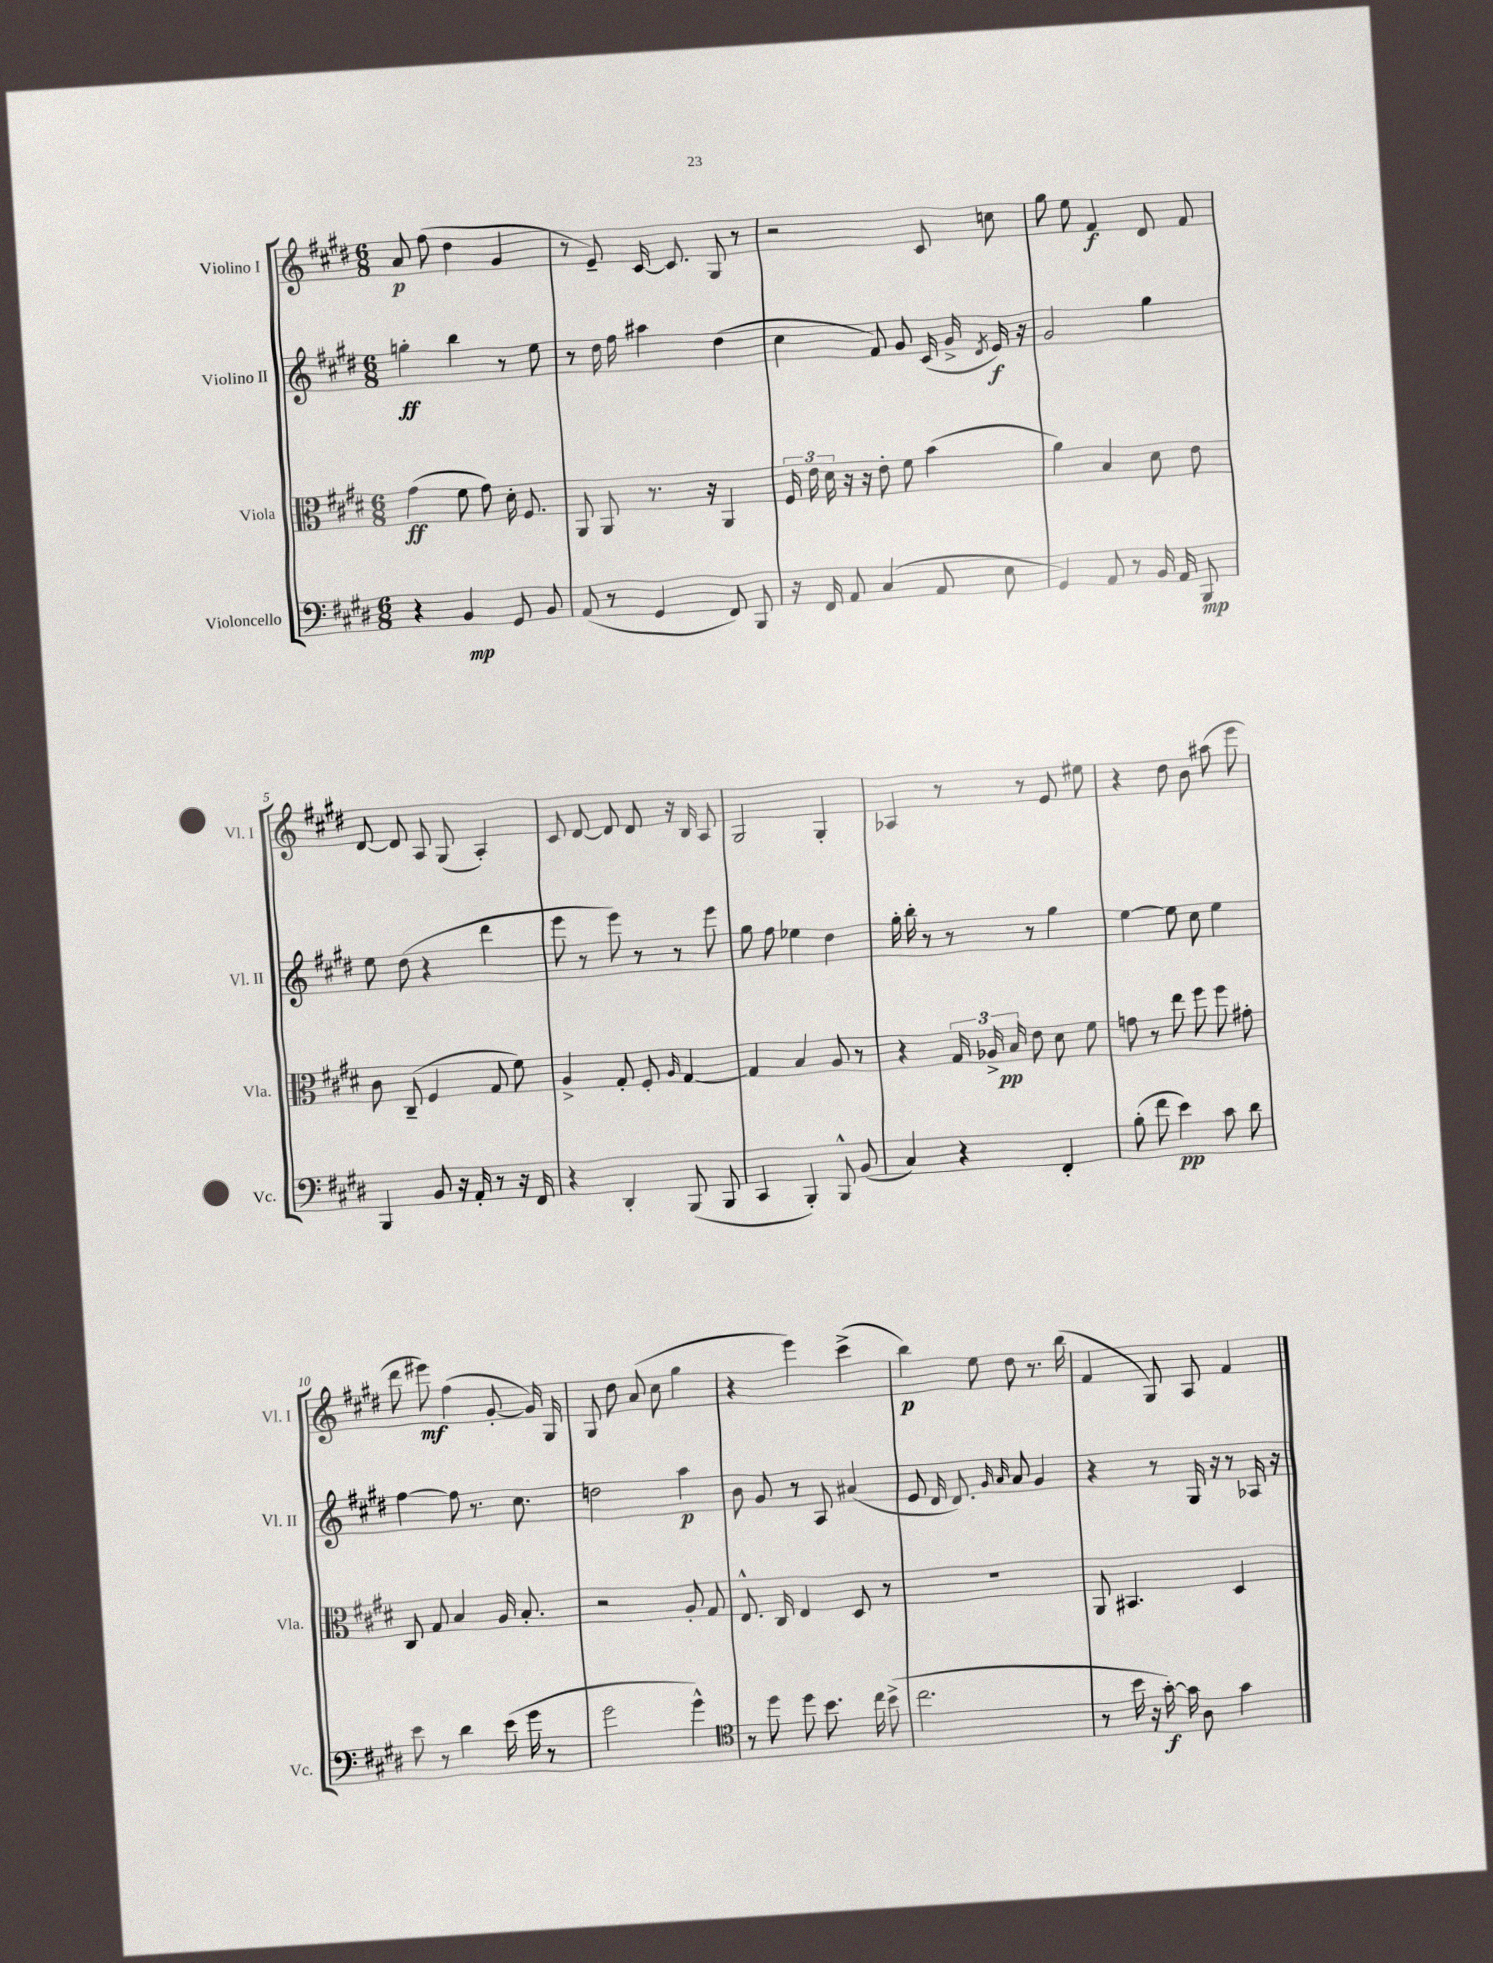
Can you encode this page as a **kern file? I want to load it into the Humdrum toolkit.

**kern	**dynam	**kern	**dynam	**kern	**dynam	**kern	**dynam
*part4	*part4	*part3	*part3	*part2	*part2	*part1	*part1
*staff4	*staff4	*staff3	*staff3	*staff2	*staff2	*staff1	*staff1
*I"Violoncello	*	*I"Viola	*	*I"Violino II	*	*I"Violino I	*
*I'Vc.	*	*I'Vla.	*	*I'Vl. II	*	*I'Vl. I	*
*clefF4	*	*clefC3	*	*clefG2	*	*clefG2	*
*k[f#c#g#d#]	*	*k[f#c#g#d#]	*	*k[f#c#g#d#]	*	*k[f#c#g#d#]	*
*M6/8	*	*M6/8	*	*M6/8	*	*M6/8	*
=1	=1	=1	=1	=1	=1	=1	=1
4r	.	(4g#\	ff	4ggn'\	ff	8a/	p
.	.	.	.	.	.	(8ff#\	.
4BB/	mp	8f#\	.	4bb\	.	4dd#\	.
.	.	8g#\)	.	.	.	.	.
8GG#/	.	16d#'\	.	8r	.	4g#/	.
.	.	8.F#/	.	.	.	.	.
8BB/	.	.	.	8ee\	.	.	.
=2	=2	=2	=2	=2	=2	=2	=2
(8AA/	.	8AA/	.	8r	.	8r	.
8r	.	8AA/	.	16dd#\	.	8e~/)	.
.	.	.	.	16ff#\	.	.	.
4GG#/	.	8.r	.	4aa#X\	.	[16c#/	.
.	.	.	.	.	.	8.c#/]	.
.	.	16r	.	.	.	.	.
8FF#/)	.	4AA/	.	(4dd#\	.	8G#/	.
8BBB/	.	.	.	.	.	8r	.
=3	=3	=3	=3	=3	=3	=3	=3
16r	.	24F#/	.	4cc#\	.	2r	.
.	.	24e\	.	.	.	.	.
16FF#/	.	.	.	.	.	.	.
.	.	24d#\	.	.	.	.	.
8AA/	.	16r	.	.	.	.	.
.	.	16r	.	.	.	.	.
(4C#/	.	8e'\	.	8f#/)	.	.	.
.	.	8f#\	.	8g#/	.	.	.
8AA/	.	(4b\	.	(16c#/	.	8c#/	.
.	.	.	.	16g#^/	.	.	.
.	.	.	.	8qd#/	.	.	.
8E\	.	.	.	16e/)	f	8ccn\	.
.	.	.	.	16r	.	.	.
=4	=4	=4	=4	=4	=4	=4	=4
4GG#/)	.	4a\)	.	2g#/	.	8gg#\	.
.	.	.	.	.	.	8ee\	.
8AA/	.	4B/	.	.	.	4f#/	f
8r	.	.	.	.	.	.	.
16BB/	.	8d#\	.	4gg#\	.	8d#/	.
16AA/	.	.	.	.	.	.	.
8BBB/	mp	8e\	.	.	.	8f#/	.
!!LO:LB:g=z
=5	=5	=5	=5	=5	=5	=5	=5
4BBB/	.	8c#\	.	8ee\	.	[8d#/	.
.	.	(8C#~/	.	(8dd#\	.	8d#/]	.
8BB/	.	4F#/	.	4r	.	8A/	.
16r	.	.	.	.	.	(8G#/	.
16AA'/	.	.	.	.	.	.	.
8r	.	8G#/	.	4ddd#\	.	4A'/)	.
16r	.	8f#\)	.	.	.	.	.
16FF#/	.	.	.	.	.	.	.
=6	=6	=6	=6	=6	=6	=6	=6
4r	.	4A^/	.	8eee\	.	8c#/	.
.	.	.	.	8r	.	[8d#/	.
4DD#'/	.	8G#'/	.	8eee\)	.	8d#/]	.
.	.	8F#'/	.	8r	.	8d#/	.
.	.	16qqA/	.	.	.	.	.
(8BBB/	.	[4G#/	.	8r	.	16r	.
.	.	.	.	.	.	16B/	.
8BBB/	.	.	.	8eee\	.	8A/	.
=7	=7	=7	=7	=7	=7	=7	=7
4CC#/	.	4G#/]	.	8gg#\	.	2G#/	.
.	.	.	.	8ff#\	.	.	.
4BBB'/)	.	4B/	.	4ee-X\	.	.	.
8BBB^^/	.	8A/	.	4dd#\	.	4G#'/	.
(8BB/	.	8r	.	.	.	.	.
=8	=8	=8	=8	=8	=8	=8	=8
4C#/)	.	4r	.	16gg#'\	.	4A-X/	.
.	.	.	.	16bb'\	.	.	.
.	.	.	.	8r	.	.	.
4r	.	24G#/	.	8r	.	8r	.
.	.	24A-X^/	.	.	.	.	.
.	.	24B/	pp	.	.	.	.
.	.	8e\	.	8r	.	8r	.
4FF#'/	.	8d#\	.	4gg#\	.	8e/	.
.	.	8f#\	.	.	.	8ee#X\	.
=9	=9	=9	=9	=9	=9	=9	=9
(8B'\	.	8gn\	.	[4ee\	.	4r	.
8f#\	.	8r	.	.	.	.	.
4e\)	pp	8ee\	.	8ee\]	.	8dd#\	.
.	.	8ff#\	.	8cc#\	.	8b\	.
8c#\	.	8ff#\	.	4ee\	.	(8aa#X\	.
8d#\	.	8g#X'\	.	.	.	8eee\	.
!!LO:LB:g=z
=10	=10	=10	=10	=10	=10	=10	=10
8e\	.	8C#/	.	[4ff#\	.	8ddd#\	.
8r	.	8G#/	.	.	.	8eee#X\)	mf
4d#\	.	4B/	.	8ff#\]	.	(4ff#\	.
.	.	.	.	8.r	.	.	.
(16e\	.	16A/	.	.	.	[8g#'/	.
16g#\	.	8.B'/	.	8.cc#\	.	.	.
8r	.	.	.	.	.	16g#/])	.
.	.	.	.	.	.	16G#/	.
=11	=11	=11	=11	=11	=11	=11	=11
2g#\	.	2r	.	2ddn\	.	8G#/	.
.	.	.	.	.	.	8dd#\	.
.	.	.	.	.	.	(8a/	.
.	.	.	.	.	.	8cc#\	.
4g#^^\)	.	8A'/	.	4aa\	p	4gg#\	.
.	.	8G#/	.	.	.	.	.
=12	=12	=12	=12	=12	=12	=12	=12
*clefC4	*	*	*	*	*	*	*
8r	.	8.E^^/	.	8b\	.	4r	.
8dd#\	.	.	.	8g#/	.	.	.
.	.	16C#/	.	.	.	.	.
8dd#\	.	4E/	.	8r	.	4eee\)	.
8.b\	.	.	.	8A/	.	.	.
.	.	8D#/	.	(4a#X/	.	(4ccc#^\	.
16cc#\	.	.	.	.	.	.	.
(8b^\	.	8r	.	.	.	.	.
=13	=13	=13	=13	=13	=13	=13	=13
2.cc#\	.	2.r	.	8e/	.	4bb\)	p
.	.	.	.	16d#/	.	.	.
.	.	.	.	8.d#/)	.	.	.
.	.	.	.	.	.	8ee\	.
.	.	.	.	16qqg#/	.	.	.
.	.	.	.	16qqa/	.	.	.
.	.	.	.	8a/	.	8dd#\	.
.	.	.	.	4g#/	.	8.r	.
.	.	.	.	.	.	(16bb\	.
=14	=14	=14	=14	=14	=14	=14	=14
8r	.	8AA/	.	4r	.	4f#/	.
16b\	.	4.BB#X/	.	.	.	.	.
16r	.	.	.	.	.	.	.
[16g#'\)	f	.	.	8r	.	8G#/)	.
16g#\]	.	.	.	.	.	.	.
8A\	.	.	.	16G#/	.	8A/	.
.	.	.	.	16r	.	.	.
4g#\	.	4D#/	.	8r	.	4f#/	.
.	.	.	.	16A-X/	.	.	.
.	.	.	.	16r	.	.	.
==	==	==	==	==	==	==	==
*-	*-	*-	*-	*-	*-	*-	*-
